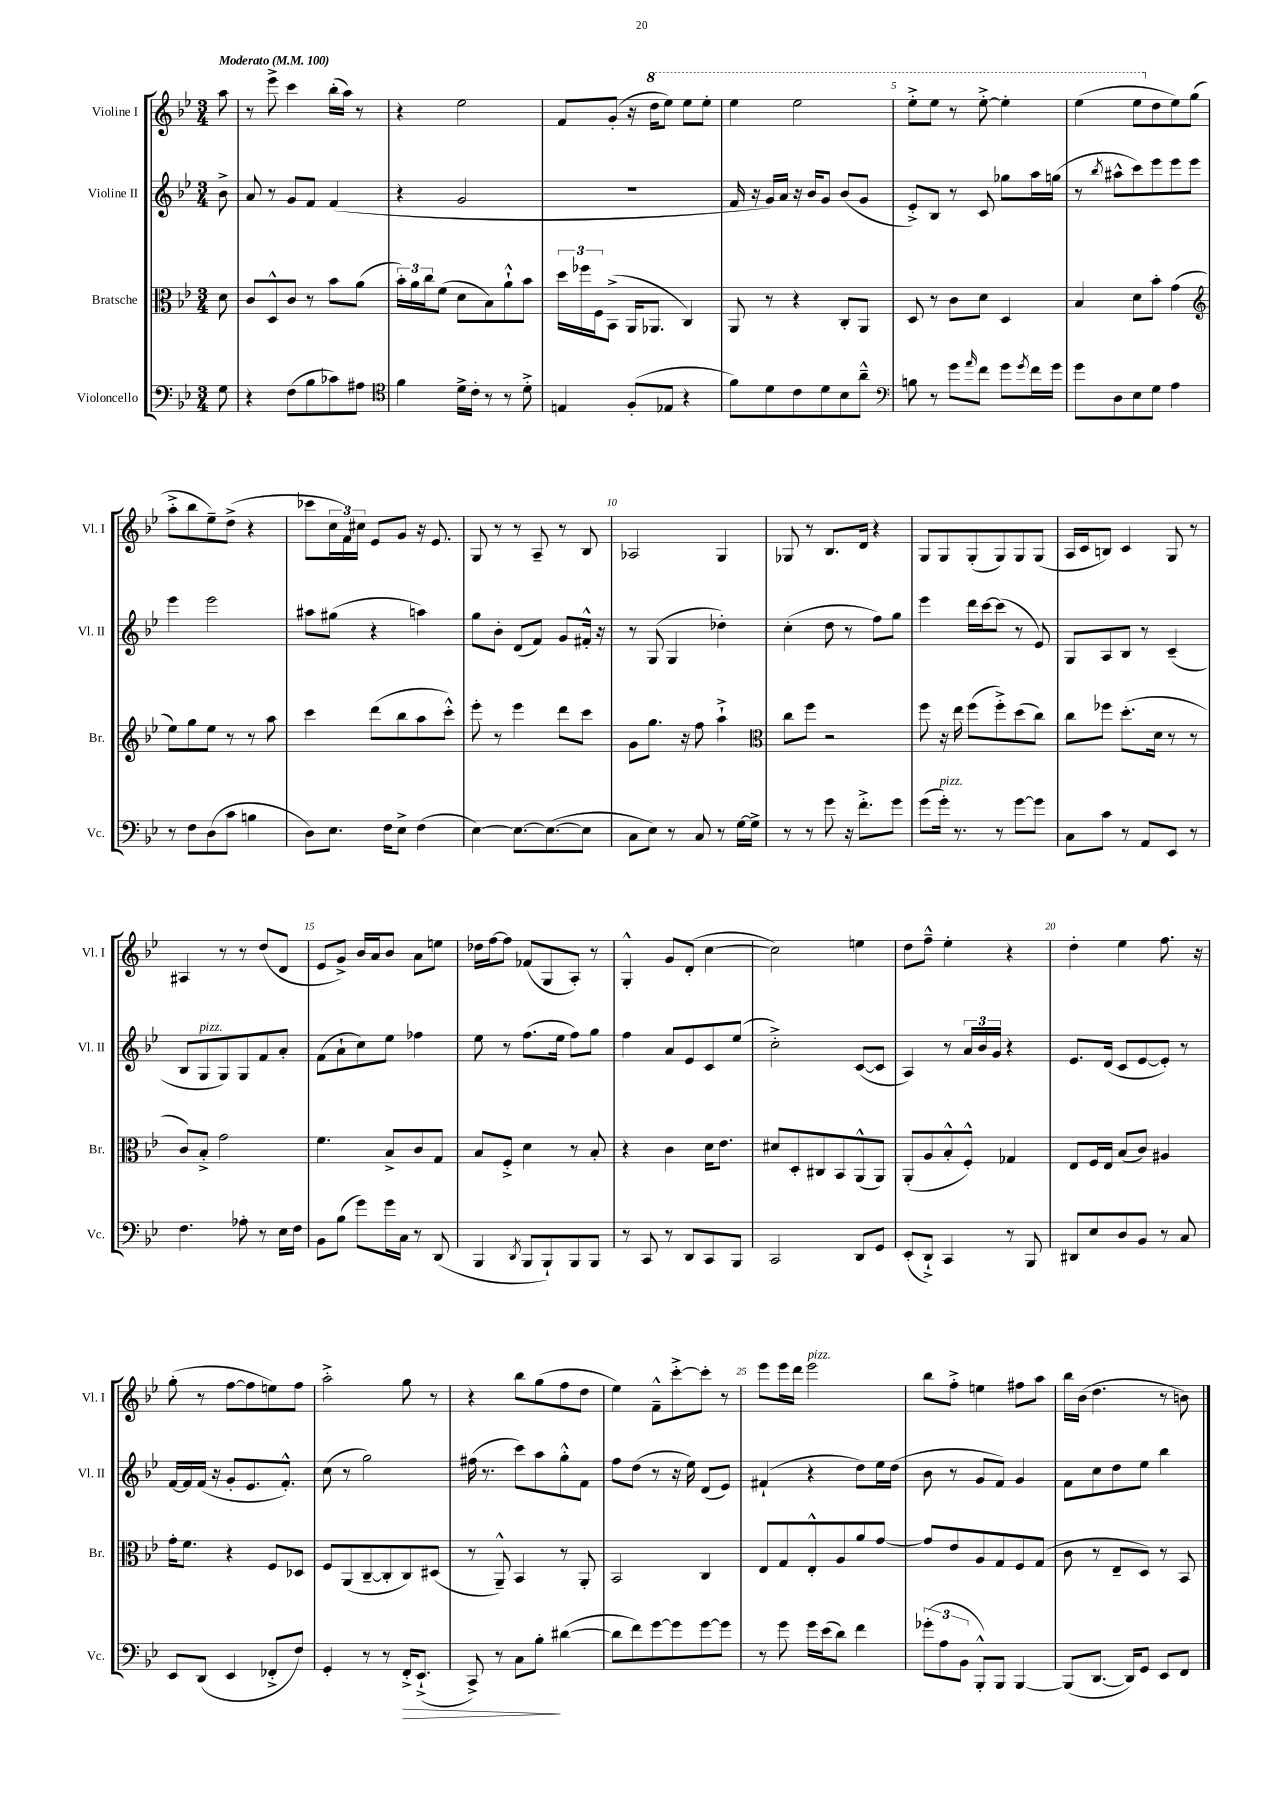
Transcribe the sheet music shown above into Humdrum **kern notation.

**kern	**kern	**kern	**kern
*staff4	*staff3	*staff2	*staff1
*clefF4	*clefC3	*clefG2	*clefG2
*k[b-e-]	*k[b-e-]	*k[b-e-]	*k[b-e-]
*M3/4	*M3/4	*M3/4	*M3/4
*MM100	*MM100	*MM100	*MM100
8G\	8d\	8b-^\	8aa\
=	=	=	=
4r	8c/L	8a/	8r
.	8D^^/	8r	8eee-^\
(8F\L	8c/J	8g/L	4ccc\
8B-\	8r	8f/J	.
8c-\)	8b-\L	(4f/	(16bb-'\LL
.	.	.	16aa\JJ)
8A#\J	(8a\J	.	8r
=	=	=	=
*clefC4	*	*	*
4f\	24b-'\LL)	4r	4r
.	24a\	.	.
.	24cc\J	.	.
.	(8f\J	.	.
16d^\LL	8d\L	2g/	2ee-\
16c'\JJ	.	.	.
8r	8B-\)	.	.
8r	8a`^^\	.	.
8d'^\	8b-\J	.	.
=	=	=	=
4E/	24dd\LL	2.r	8f/L
.	24ff-\	.	.
.	24F\J	.	.
.	(8BB-^\J	.	(8g'/J
(8F'/L	16AA/LK	.	16r
.	8.AA-/J	.	16ddd\LK
8E-/J	.	.	8eee-\J)
4r	4C/)	.	8eee-\L
.	.	.	8eee-'\J
=	=	=	=
8f\L)	8AA/	16f/	4eee-\
.	.	16r	.
8d\	8r	16g/LL)	.
.	.	16a/JJ	.
8c\	4r	16r	2eee-\
.	.	16b-/LK	.
8d\	.	8g/J	.
8B-\	8C'/L	(8b-/L	.
8a~^^\J	8AA/J	8g/J	.
=	=	=	=
*clefF4	*	*	*
8B\	8D/	8e-'^/L)	8eee-'^\L
8r	8r	8B-/J	8eee-\J
8g\L	8c\L	8r	8r
16qqa/	.	.	.
8f\J	8d\J	8c/	[8eee-'^\
8g\L	4D/	8gg-\L	4eee-'\]
8qg/	.	.	.
16f\L	.	16aa\L	.
16g\JJ	.	(16gg\JJ	.
=	=	=	=
8g\L	4B-/	8r	(4eee-\
.	.	8qbb-/	.
8D\	.	8aa#^^\L	.
8E-\	8d\L	8ccc\)	8eee-\L
8G\J	8b-'\J	8eee-\	8dd\
4A\	(4g\	8eee-\	8ee-\)
.	.	8eee-\J	(8gg\J
=	=	=	=
*	*clefG2	*	*
8r	8ee-\L)	4eee-\	8aa'^\L
8F\L	8gg\	.	8bb-\
(8D\	8ee-\J	2eee-\	8ee-~\)
8c\J	8r	.	(8dd^\J
4B\	8r	.	4r
.	8aa\	.	.
=	=	=	=
8D\L)	4ccc\	8aa#\L	8ccc-\L
8.E-\J	.	(8gg#\J	24cc\L
.	.	.	24f\)
.	.	.	24cc#\JJ
.	(8ddd\L	4r	8e-/L
16F\LK	.	.	.
8E-^\J	8bb-\	.	8g/J
(4F\	8aa\	4aa\)	16r
.	.	.	8.e-/
.	8ccc'^^\J)	.	.
=	=	=	=
[4E-\)	8eee-'\	8gg\L	8G/
.	8r	8b-'\J	8r
8.E-\_L	4eee-\	(8d/L	8r
.	.	8f/J)	8A~/
(8.E-\_	.	.	.
.	8ddd\L	8g/L	8r
8E-\]J	8ccc\J	16f#'^^/Jk	8B-/
.	.	16r	.
=	=	=	=
8C\L	8g\L	8r	2A-/
8E-\J)	8.gg\J	(8G/	.
8r	.	4G/	.
.	16r	.	.
8C/	8ff\	.	.
8r	4aa`^\	4dd-'\)	4G/
[16G\LL	.	.	.
16G^\]JJ	.	.	.
=	=	=	=
*	*clefC3	*	*
8r	8cc\L	(4cc'\	8G-/
8r	8ff\J	.	8r
8g\	2r	8dd\	8.B-/L
16r	.	8r	.
8.f'^\L	.	.	16d/Jk
.	.	8ff\L)	4r
8g\J	.	8gg\J	.
=	=	=	=
(8g\L	8ff\	4eee-\	8G/L
16g'\Jk)	16r	.	8G/
8.r	16ee-\	.	.
.	(8ff\L	16ddd\LL	(8G'/
.	.	[16ccc\J	.
8r	8ff'^\)	(8ccc\]J	8G/)
[8g\L	(8dd\	8r	8G/
8g\]J	8cc\J)	8e-/)	(8G/J
=	=	=	=
8C\L	8cc\L	8G/L	16A/LL
.	.	.	16c/J
8c\J	8ff-\J	8A/	8B/J)
8r	(8.dd'\L	8B-/J	4c/
8AA/L	.	8r	.
.	16d\Jk	.	.
8EE-/J	8r	(4c~/	8G/
8r	8r	.	8r
=	=	=	=
4.F\	8c/L)	8B-/L	4A#/
.	8B-'^/J	8G/	.
.	2g\	8G/)	8r
8A-'\	.	8G/	8r
8r	.	8f/	(8dd/L
16E-\LL	.	8a'/J	8d/J
16F\JJ	.	.	.
=	=	=	=
8BB-\L	4.f\	(8f\L	8e-/L
(8B-\J	.	8a`\	8g^/J)
8g\L)	.	8cc\)	16b-/LL
.	.	.	16a/J
16g\L	8B-^/L	8ee-\J	8b-/J
16C\JJ	.	.	.
8r	8c/	4ff-\	8a\L
(8DD/	8G/J	.	8ee\J
=	=	=	=
4BBB-/	8B-/L	8ee-\	16dd-\LL
.	.	.	[16ff\J
.	8F'^/J	8r	8ff\]J
8qDD/	.	.	.
8BBB-/L	4d\	(8.ff\L	(8f-/L
8BBB-`/)	.	.	8G/
.	.	16ee-\Jk	.
8BBB-/	8r	8ff\L)	8A'/J)
8BBB-/J	8B-'/	8gg\J	8r
=	=	=	=
8r	4r	4ff\	4G'^^/
8CC/	.	.	.
8r	4c\	8a/L	8g/L
8DD/L	.	8e-/	(8d'/J
8CC/	16d\LK	8c/	[4cc\
.	8.e-\J	.	.
8BBB-/J	.	(8ee-/J	.
=	=	=	=
2CC/	8d#/L	2cc'^\)	2cc\])
.	8D'/	.	.
.	8C#/	.	.
.	8BB-/	.	.
8DD/L	(8AA^^/	([8c/L	4ee\
8GG/J	8AA/J)	8c/]J	.
=	=	=	=
(8EE-'/L	(8AA'/L	4A/)	8dd\L
8DD`^/J)	8A/	.	8ff~^^\J
4CC/	8B-'^^/	8r	4ee-'\
.	8F'^^/J)	24a/LL	.
.	.	24b-/	.
.	.	24g/JJ	.
8r	4G-/	4r	4r
8BBB-/	.	.	.
=	=	=	=
8DD#/L	8E-/L	8.e-/L	4dd'\
8E-/	16F/L	.	.
.	16E-/JJ	(16d/Jk	.
8D/	(8B-/L	8c/L	4ee-\
8BB-/J	8c/J)	[8e-/	.
8r	4A#/	8e-'/]J)	8.ff\
8C/	.	8r	.
.	.	.	16r
=	=	=	=
8EE-/L	16g'\LK	[16f/LL	(8gg'\
.	8.f\J	16f/]	.
(8DD/J	.	(16f/JJ	8r
.	.	16r	.
4EE-/	4r	8g'/L	[8ff\L
.	.	8.e-/	8ff\]
8FF-'^/L	8F/L	.	8ee\)
.	.	8.f'^^/J)	.
8F/J)	8D-/J	.	8ff\J
=	=	=	=
4GG'/	8F/L	(8cc\	2aa'^\
.	(8AA/	8r	.
8r	[8C~/	2gg\)	.
8r	8C'/]	.	.
16FF'^/LK	8C/)	.	8gg\
(8.EE-`^/J	.	.	.
.	(8D#/J	.	8r
=	=	=	=
8CC^/)	8r	(16ff#\	4r
.	.	8.r	.
8r	8AA~^^/)	.	.
8C\L	4BB-/	8ccc\L)	8bb-\L
8B-'\J	.	8aa\	(8gg\
([4d#\	8r	8gg'^^\	8ff\
.	8AA'/	8f\J	8dd\J
=	=	=	=
8d#\]L	2BB-/	8ff\L	4ee-\)
8f\)	.	(8dd\J	.
[8g\	.	8r	8f~^^\L
8g\]	.	16r	[8ccc'^\
.	.	16ee-\)	.
[8g\	4C/	(8d/L	8ccc'\]J
8g\]J	.	8e-/J)	8r
=	=	=	=
8r	8E-/L	(4f#`/	8eee-\L
8g\	8G/	.	16eee-\L
.	.	.	16ddd\JJ
16g\LL	8E-'^^/	4r	2eee-\
(16e-\J	.	.	.
8d\J)	8A/	.	.
4f\	8a/	8dd\L)	.
.	[8g/J	16ee-\L	.
.	.	(16dd\JJ	.
=	=	=	=
(12g-'\L	8g/]L	8b-\	8bb-\L
12A\	.	.	.
.	8e-/	8r	8ff'^\J
12BB-\J	.	.	.
8BBB-'^^/L)	8A/	8g/L	4ee\
8BBB-/J	8G/	8f/J)	.
[4BBB-/	8F/	4g/	8ff#\L
.	(8G/J	.	8aa\J
=	=	=	=
(8BBB-/]L	8c\	8f\L	16bb-\LL
.	.	.	(16b-\JJ
[8.DD/J	8r	8cc\	4.dd\
.	8E-~/L	8dd\	.
16DD/]LK)	.	.	.
8GG/J	8D/J)	8ee-\J	.
8EE-/L	8r	4bb-\	8r
8FF/J	8BB-/	.	8b\)
==	==	==	==
*-	*-	*-	*-
